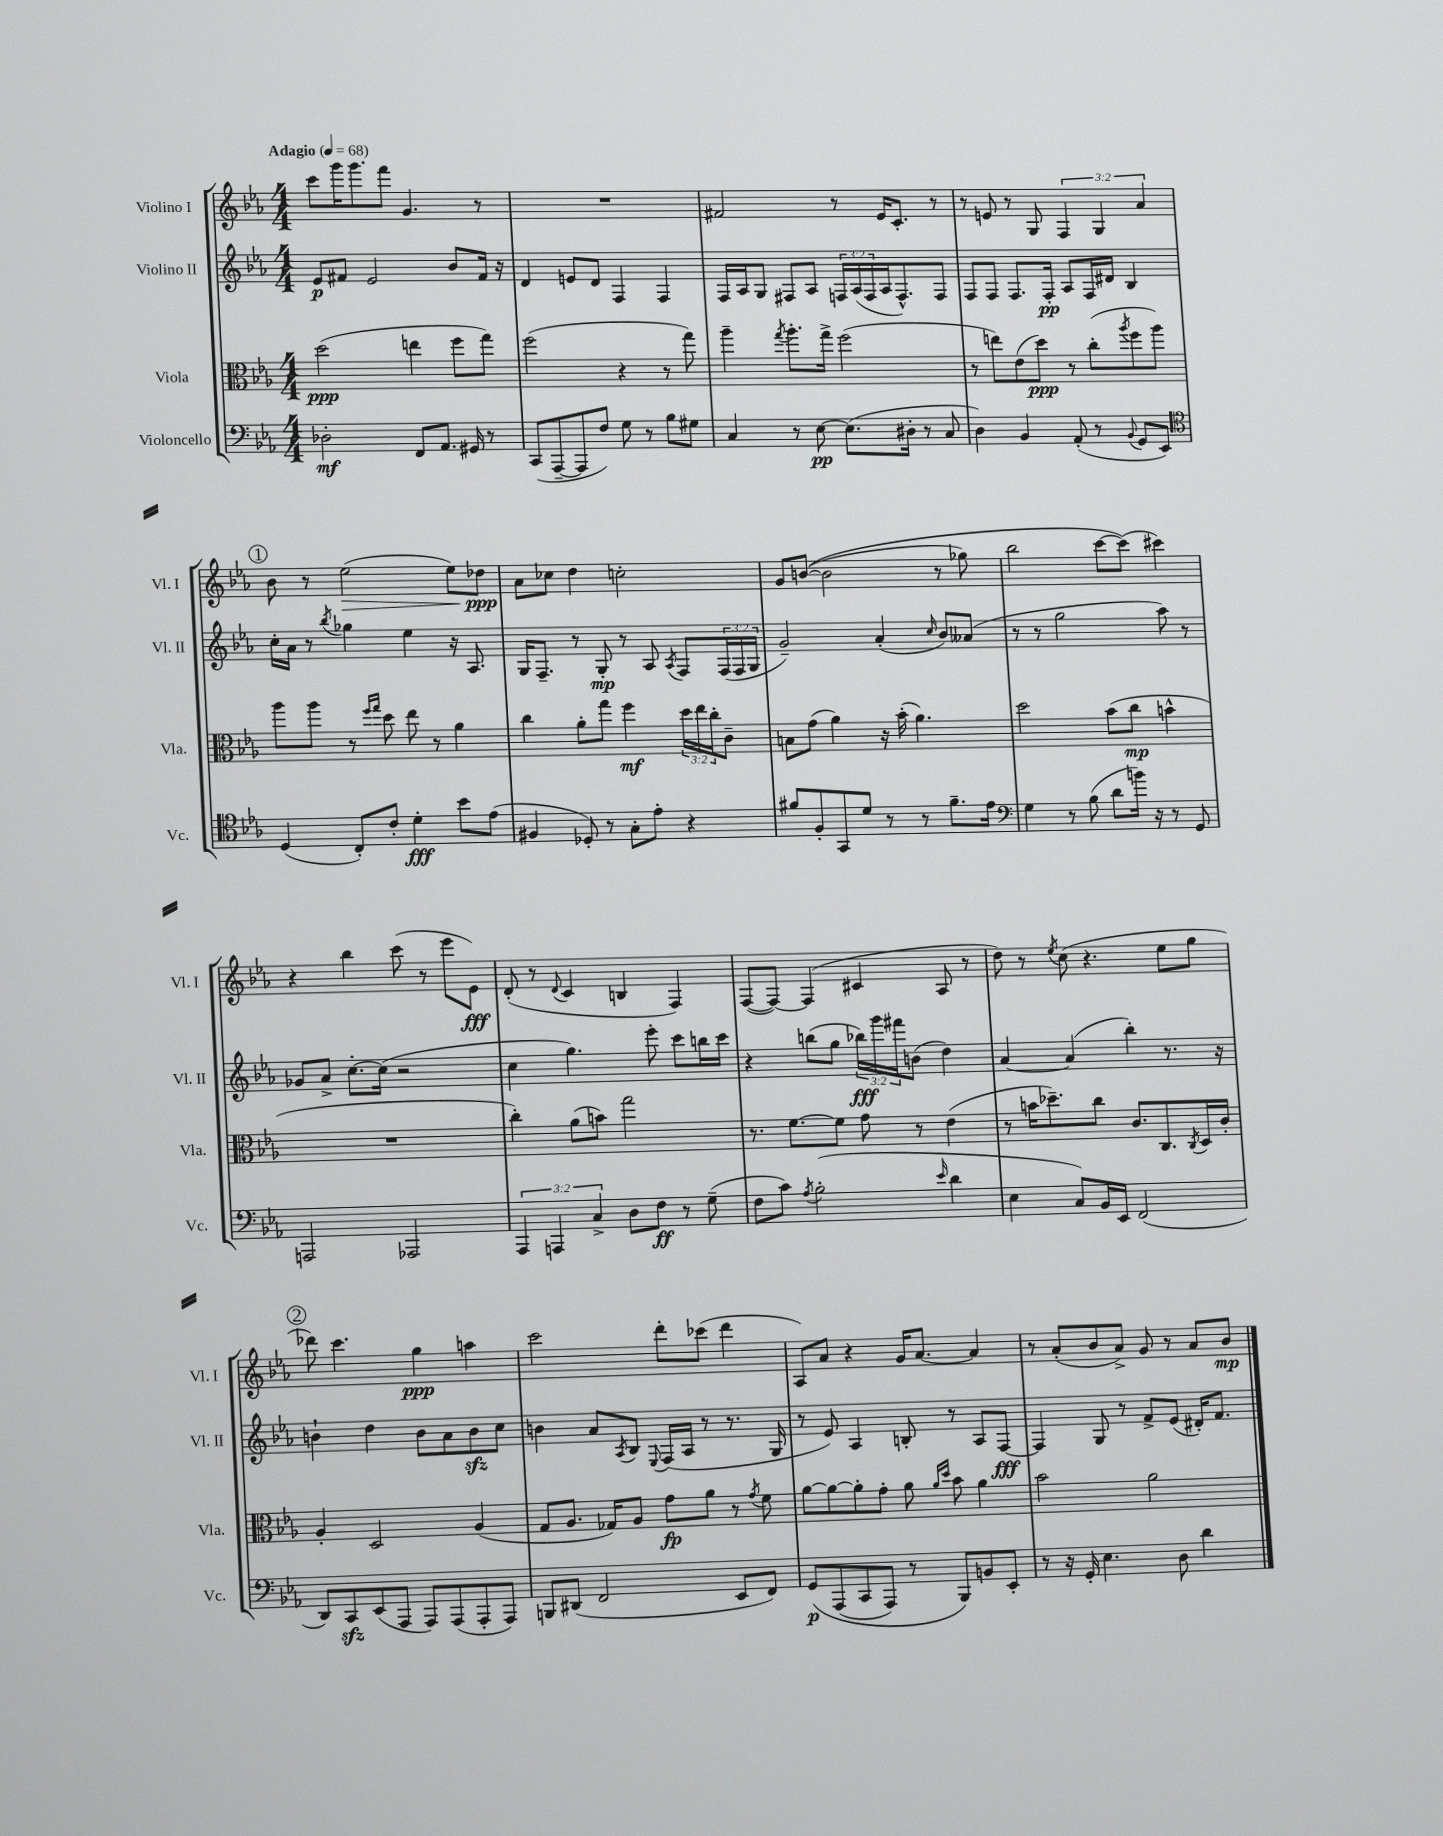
<<
\new StaffGroup <<
\new Staff = "s0" \with { instrumentName = "Violino I" shortInstrumentName = "Vl. I" } {
    \clef treble \key ees \major \numericTimeSignature \time 4/4 \override Staff.TupletNumber.text = #tuplet-number::calc-fraction-text \tempo "Adagio" 4 = 68
    c'''8 g'''16 g'''8. f'''8 g'4. r8 |
    R1 |
    fis'2 r8 ees'16 c'8.-. r8 |
    r8 e'8 r8 g8 \tuplet 3/2 { f4 g4 aes'4 } |
    \mark \markup { \circle "1" } bes'8 r8 ees''2\>( ees''8) des''8\ppp\! |
    aes'8 ces''8 d''4 c''2-. |
    g'8 b'8~(\( b'2 r8 ges''8) |
    bes''2 c'''8~ c'''8(\) cis'''4) |
    r4 bes''4 c'''8( r8 ees'''8 ees'8\fff) |
    d'8-.( r8 \appoggiatura { d'8 } c'4 b4 f4) |
    f8~( f8~) f4( cis'4 aes8 r8 |
    d''8) r8 \acciaccatura { ees''8 } c''8( r4. ees''8 g''8 |
    \mark \markup { \circle "2" } des'''8) c'''4. g''4\ppp a''4 |
    c'''2 d'''8-. ces'''8( d'''4 |
    aes8) aes'8 r4 g'16 aes'8.~ aes'4 |
    r8 aes'8-.( bes'8 aes'8->) g'8 r8 aes'8 bes'8\mp \bar "|." |
}
\new Staff = "s1" \with { instrumentName = "Violino II" shortInstrumentName = "Vl. II" } {
    \clef treble \key ees \major \numericTimeSignature \time 4/4 \override Staff.TupletNumber.text = #tuplet-number::calc-fraction-text
    ees'8\p fis'8 ees'2 bes'8 fis'16 r16 |
    d'4 e'8 d'8 f4 f4 |
    f16 aes16 g8 fis8 aes8 \tuplet 3/2 { f16 aes16( f16 } aes16 f8.-^) f8 |
    f8 f8 f8. f16-.\pp aes8 f16 dis'16 bes4 |
    \mark \markup { \circle "1" } c''16-. aes'16 r8 \acciaccatura { bes''8 } ges''4 ees''4 r16 aes8. |
    g16 f8.-- r8 g8-.\mp r8 aes8 \acciaccatura { aes8 } f8 \tuplet 3/2 { f16( f16 g16 } |
    g'2--) aes'4-.( \grace { c''16 } bes'8) aeses'8( |
    r8 r8 g''2 aes''8) r8 |
    ges'8 aes'8-> c''8.~-. c''16( r2 |
    c''4 g''4.) ees'''8-. c'''8 b''16 c'''16 |
    r4 b''8( g''8 \tuplet 3/2 { bes''16\fff) g'''16 fis'''16 } b'8( d''4) |
    aes'4~ aes'4( bes''4-.) r8. r16 |
    \mark \markup { \circle "2" } b'4-! d''4 b'8 aes'8 b'8\sfz c''8 |
    b'4 aes'8 \acciaccatura { aes8 } bes8 \appoggiatura { ees8 } f16( aes16 r8 r8. g16 |
    r8 ees'8) aes4 b8-. r8 aes8 f8~\fff |
    f4 g8 r8 f'8-> ees'8( dis'16-.) f'8. \bar "|." |
}
\new Staff = "s2" \with { instrumentName = "Viola" shortInstrumentName = "Vla." } {
    \clef alto \key ees \major \numericTimeSignature \time 4/4 \override Staff.TupletNumber.text = #tuplet-number::calc-fraction-text
    d''2\ppp( e''4 f''8 g''8) |
    f''2( r4 r8 g''8) |
    aes''4-- \acciaccatura { g''8 } aes''8.-. g''16-> f''2( |
    r8 e''8) ees'8( d''8\ppp) r8 c''8-.( \acciaccatura { aes''8 } f''8 aes''8) |
    \mark \markup { \circle "1" } aes''8 aes''8 r8 \grace { f''16 g''16 } d''8 ees''8 r8 aes'4 |
    c''4 aes'8-. g''8 f''4\mf \tuplet 3/2 { d''16 ees''16 c''16-. } c'8-- |
    b8 g'8( aes'4) r16 bes'16-.( aes'4.) |
    d''2 bes'8( c''8\mp b'4-^ |
    R1 |
    c''4-.) aes'8( b'8) g''2 |
    r8. f'8.~ f'8 g'8 r8 ees'4( |
    r8 b'16 des''8.--) c''8 c'8. c8. \acciaccatura { c8 } d16 c'16-. |
    \mark \markup { \circle "2" } aes4-. d2 aes4( |
    g8 aes8. ges16) aes8 g'8\fp aes'8 r8 \acciaccatura { g'8 } f'8 |
    aes'8~ aes'8~ aes'8-. g'8-. aes'8 \grace { aes'16 d''16 } bes'8 aes'4 |
    bes'2 aes'2 \bar "|." |
}
\new Staff = "s3" \with { instrumentName = "Violoncello" shortInstrumentName = "Vc." } {
    \clef bass \key ees \major \numericTimeSignature \time 4/4 \override Staff.TupletNumber.text = #tuplet-number::calc-fraction-text
    des2-.\mf f,8 aes,8. gis,16 r8 |
    c,8( aes,,8~-- aes,,8 f8) g8 r8 bes8 gis8 |
    c4 r8 ees8~\pp ees8.( dis16-. r8 c8 |
    d4) bes,4 aes,8-.( r8 \appoggiatura { bes,8 } g,8 ees,8) |
    \mark \markup { \circle "1" } \clef tenor d4( c8-.) c'8-. d'4-.\fff bes'8 ees'8( |
    fis4 des8-.) r8 g8-. ees'8-. r4 |
    fis'8 f8-. g,8 d'8 r8 r8 fis'8.-- ees'16 |
    \clef bass g4 r8 bes8( d'8 b'16) r16 r8 g,8 |
    a,,2 aes,,2 |
    \tuplet 3/2 { aes,,4 a,,4 c4-> } d8 f8\ff r8 g8--( |
    f8 c'8) \acciaccatura { aes8 } bes2-.( \grace { ees'16 } d'4 |
    ees4 c8) bes,16 ees,16 f,2( |
    \mark \markup { \circle "2" } d,8) c,8\sfz ees,8( aes,,8 aes,,8) aes,,8( aes,,8-. aes,,8) |
    b,,8 dis,8( f,2 ees,8 f,8) |
    g,8\p\( aes,,8( c,8 aes,,8) r8 bes,,8\) b,8 ees,8-. |
    r8 r16 g,16-. ees4. d8 d'4 \bar "|." |
}
>>
>>
\layout { \context { \Score \remove "Bar_number_engraver" } }
